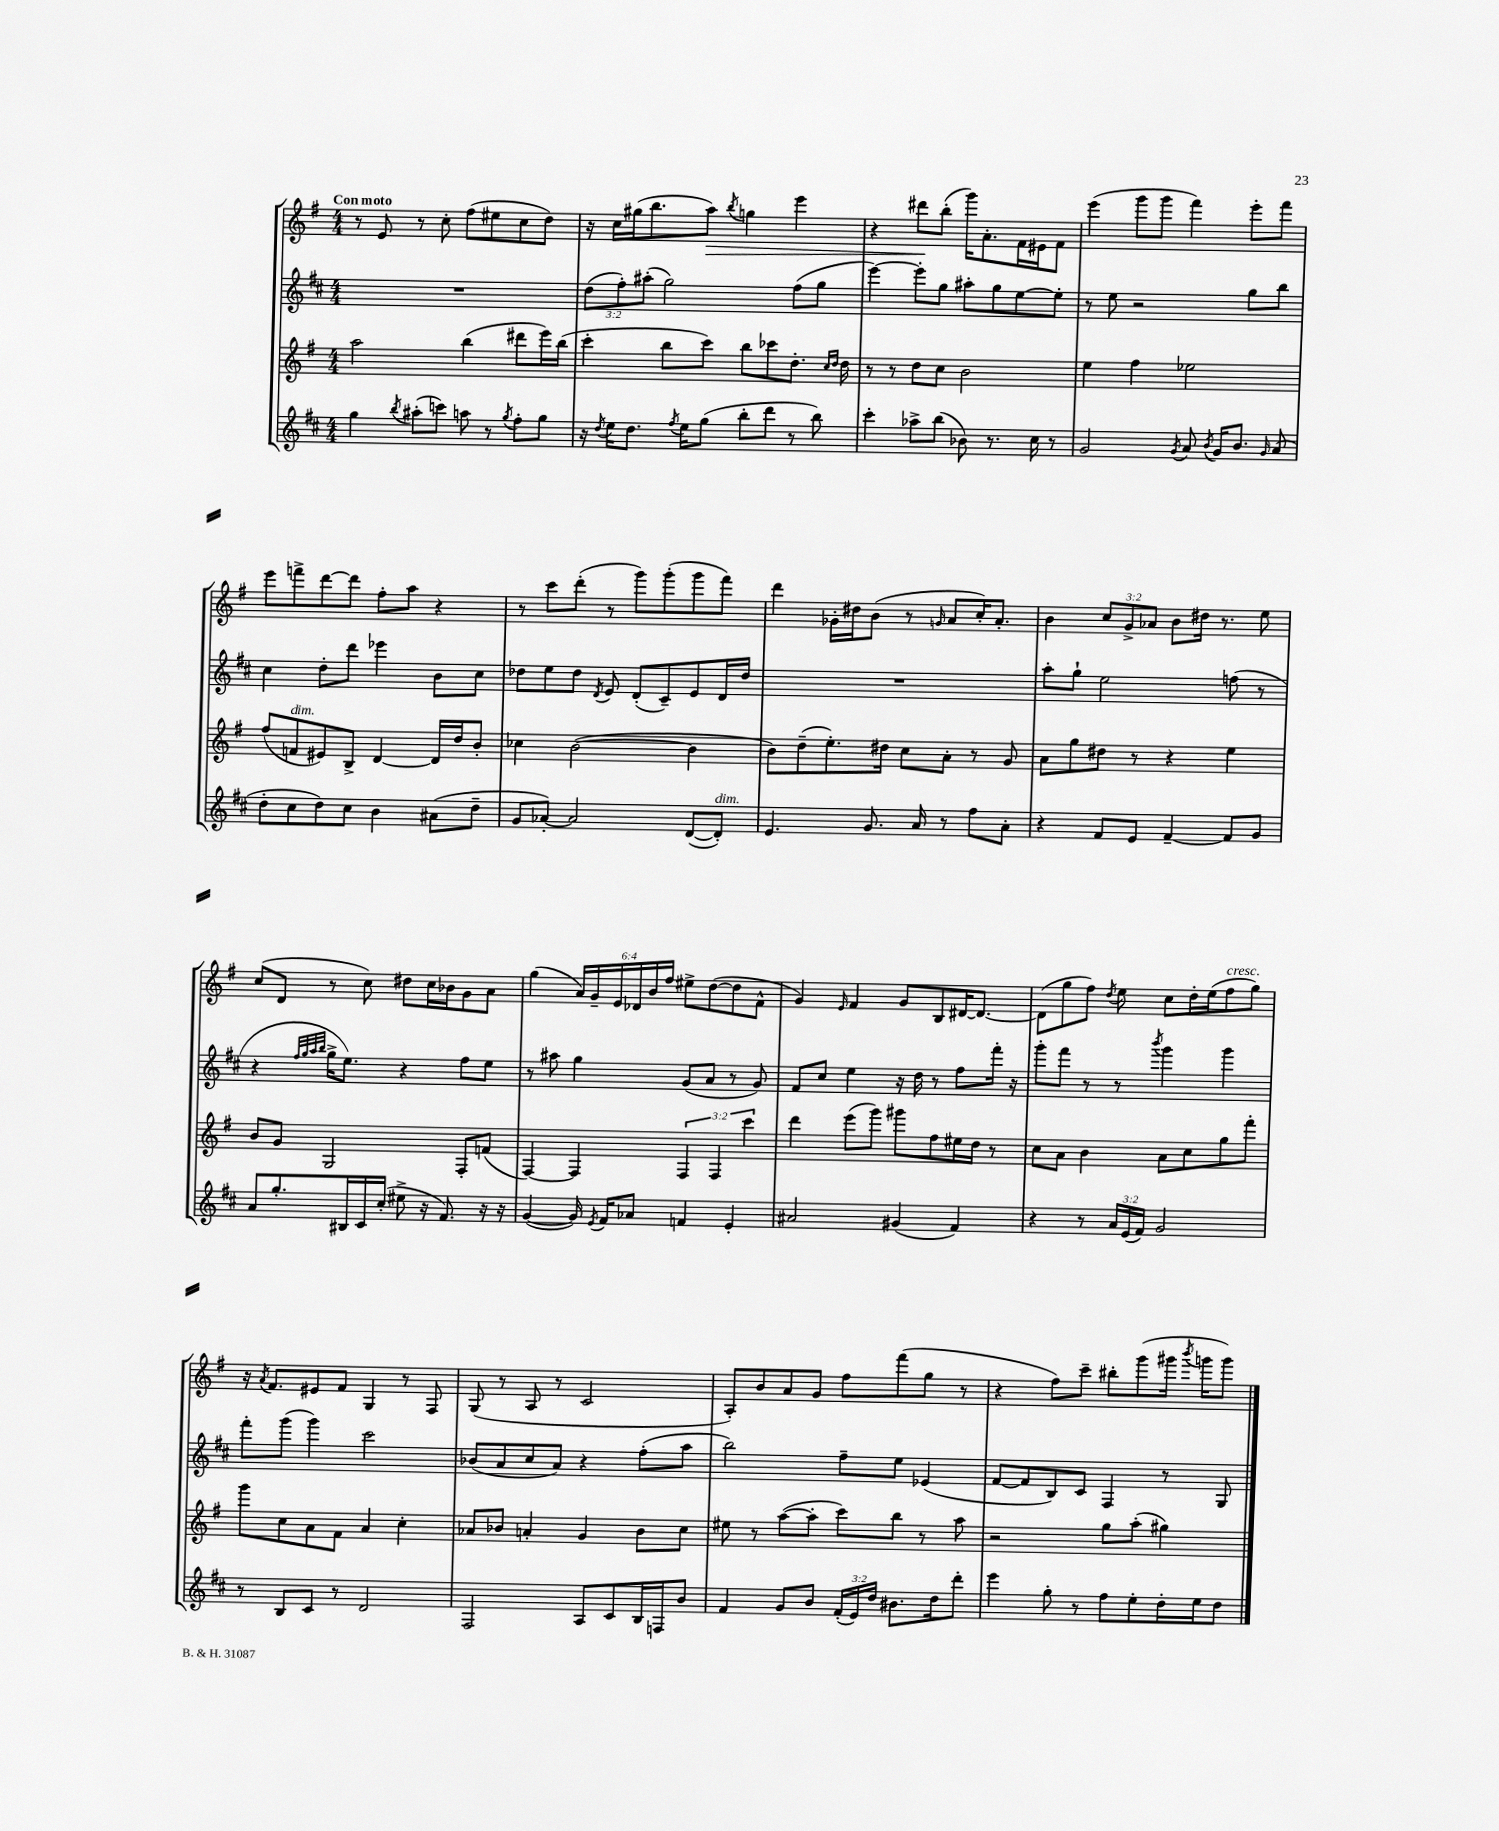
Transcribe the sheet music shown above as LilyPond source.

<<
\new StaffGroup <<
\new Staff = "s0" {
    \clef treble \key g \major \numericTimeSignature \time 4/4 \override Staff.TupletNumber.text = #tuplet-number::calc-fraction-text \tempo "Con moto"
    \autoBeamOff r8 e'8 r8 c''8-. fis''8[( eis''8 c''8 d''8]) |
    r16 c''16[ gis''16( b''8. a''8]\>) \acciaccatura { b''8 } g''4 e'''4 |
    r4 dis'''8[\! b''8]-.( g'''16[) a'8.-. fis'16 eis'16 fis'8] |
    e'''4( g'''8[ g'''8] fis'''4) e'''8[-. fis'''8] |
    e'''8[ f'''8-> d'''8~ d'''8] fis''8[-. a''8] r4 |
    r8 c'''8[ d'''8]-.( r8 g'''8[) g'''8-.( g'''8 fis'''8]) |
    d'''4 ges'16[-. dis''16 b'8]( r8 \grace { g'16 } a'8[ c''16-.) a'8.]-. |
    b'4 \tuplet 3/2 { c''8[ g'8-> aes'8] } b'8[ dis''16] r8. e''8 |
    c''8[( d'8] r8 c''8) dis''8[ c''16 bes'16 g'8 a'8] |
    g''4( \tuplet 6/4 { a'16[) g'16-- e'16 des'16 b'16 fis''16] } eis''8[-> d''8~( d''8 fis'8]-^ |
    g'4) \grace { e'16 } fis'4 g'8[ b8 dis'16~ dis'8.]~ |
    dis'8[( g''8 fis''8]) \acciaccatura { d''8 } e''8 c''8[ d''16-. e''16( fis''8^\markup { \italic "cresc." } g''8]) |
    r16 \acciaccatura { a'8 } fis'8.[ eis'8 fis'8] g4 r8 fis8 |
    g8( r8 a8 r8 c'2 |
    a8[-.) b'8 a'8 g'8] fis''8[ fis'''8( g''8] r8 |
    r4 fis''8[) c'''8]-- bis''8[-. g'''8( gis'''16] \acciaccatura { b'''8 } g'''16[ g'''8]) \bar "|." |
}
\new Staff = "s1" {
    \clef treble \key d \major \numericTimeSignature \time 4/4 \override Staff.TupletNumber.text = #tuplet-number::calc-fraction-text
    \autoBeamOff R1 |
    \tuplet 3/2 { d''8[( fis''8-.) ais''8]-.( } g''2) fis''8[( g''8] |
    e'''4~) e'''8[-. g''8] ais''8[-. g''8 e''8~ e''8]-. |
    r8 e''8 r2 g''8[ b''8] |
    cis''4 d''8[-. d'''8] ees'''4 b'8[ cis''8] |
    des''8[ e''8 des''8] \acciaccatura { d'8 } e'8 d'8[-.( cis'8--) e'8 d'16 des''16] |
    R1 |
    a''8[-. g''8]-! e''2 f''8( r8 |
    r4 \grace { fis''32[ g''32 a''32 b''32] } g''16[-> e''8.]) r4 fis''8[ e''8] |
    r8 ais''8 g''4 g'8[( a'8] r8 g'8) |
    fis'8[ cis''8] e''4 r16 d''16 r8 fis''8[ fis'''16]-. r16 |
    g'''8[-. fis'''8] r8 r8 \acciaccatura { b'''8 } g'''4 g'''4 |
    fis'''8[-. g'''8]( g'''4) cis'''2 |
    bes'8[( a'8 cis''8 a'8]) r4 fis''8[-.( a''8] |
    b''2) fis''8[-- e''8] ees'4( |
    fis'8[~ fis'8 b8) cis'8] fis4 r8 g8 \bar "|." |
}
\new Staff = "s2" {
    \clef treble \key g \major \numericTimeSignature \time 4/4 \override Staff.TupletNumber.text = #tuplet-number::calc-fraction-text
    \autoBeamOff a''2 b''4( dis'''8[ e'''16) b''16]( |
    c'''4-. b''8[ c'''8]) b''8[ ces'''8 d''8.]-. \grace { c''16[ d''16] } d''16 |
    r8 r8 d''8[ c''8] b'2 |
    e''4 fis''4 ees''2 |
    fis''8[( f'8^\markup { \italic "dim." } eis'8) b8]-> d'4~ d'16[ d''16 b'8]-. |
    ces''4 b'2~( b'4 |
    b'8[) d''8--( e''8.-.) dis''16] c''8[ a'8]-. r8 g'8 |
    a'8[ g''8 dis''8] r8 r4 e''4 |
    b'8[ g'8] g2 fis8[-. f'8]( |
    fis4~) fis4 \tuplet 3/2 { fis4 fis4 c'''4 } |
    d'''4 e'''8[( g'''8]) gis'''8[ fis''8 eis''16 d''16] r8 |
    c''8[ a'8] b'4 a'8[ c''8 g''8 fis'''8]-. |
    g'''8[ c''8 a'8 fis'8] a'4 c''4-. |
    aes'8[ bes'8] a'4-. g'4 bes'8[ c''8] |
    eis''8 r8 a''8[~( a''8]-. c'''8[) b''8] r8 a''8 |
    r2 g''8[ a''8]-.( gis''4) \bar "|." |
}
\new Staff = "s3" {
    \clef treble \key d \major \numericTimeSignature \time 4/4 \override Staff.TupletNumber.text = #tuplet-number::calc-fraction-text
    \autoBeamOff g''4 \acciaccatura { b''8 } ais''8[-.( c'''8]) a''8 r8 \acciaccatura { g''8 } fis''8[-. g''8] |
    r16 \acciaccatura { d''8 } e''16[ d''8.] \acciaccatura { fis''8 } e''16[ g''8]( b''8[-. d'''8] r8 b''8) |
    cis'''4-. aes''8[-> b''8]( bes'8) r8. cis''16 r8 |
    g'2 \acciaccatura { g'8 } a'8 \acciaccatura { b'8 } g'16[ b'8.] \grace { g'16 } a'8( |
    d''8[-. cis''8 d''8) cis''8] b'4 ais'8[( d''8]-- |
    g'8[ aes'8]~-.) aes'2 d'8[~( d'8]-.^\markup { \italic "dim." }) |
    e'4. g'8. a'16 r8 fis''8[ a'8]-. |
    r4 fis'8[ e'8] fis'4~-- fis'8[ g'8] |
    a'8[ g''8.-. bis16 cis'16 cis''16]-.( eis''8-> r16 fis'8.) r16 r16 |
    g'4~( g'16) \acciaccatura { e'8 } fis'16[ aes'8] f'4 e'4-. |
    ais'2 gis'4( fis'4) |
    r4 r8 \tuplet 3/2 { a'16[ e'16( fis'16]) } g'2 |
    r8 b8[ cis'8] r8 d'2 |
    fis2 a8[ cis'8 b16 f16 b'8] |
    fis'4 g'8[ b'8] \tuplet 3/2 { fis'16[-.( e'16) d''16] } bis'8.[ d''16 d'''8]-. |
    e'''4 g''8-. r8 fis''8[ e''8-. d''16-. e''16 d''8] \bar "|." |
}
>>
>>
\layout { \context { \Score \remove "Bar_number_engraver" } }
